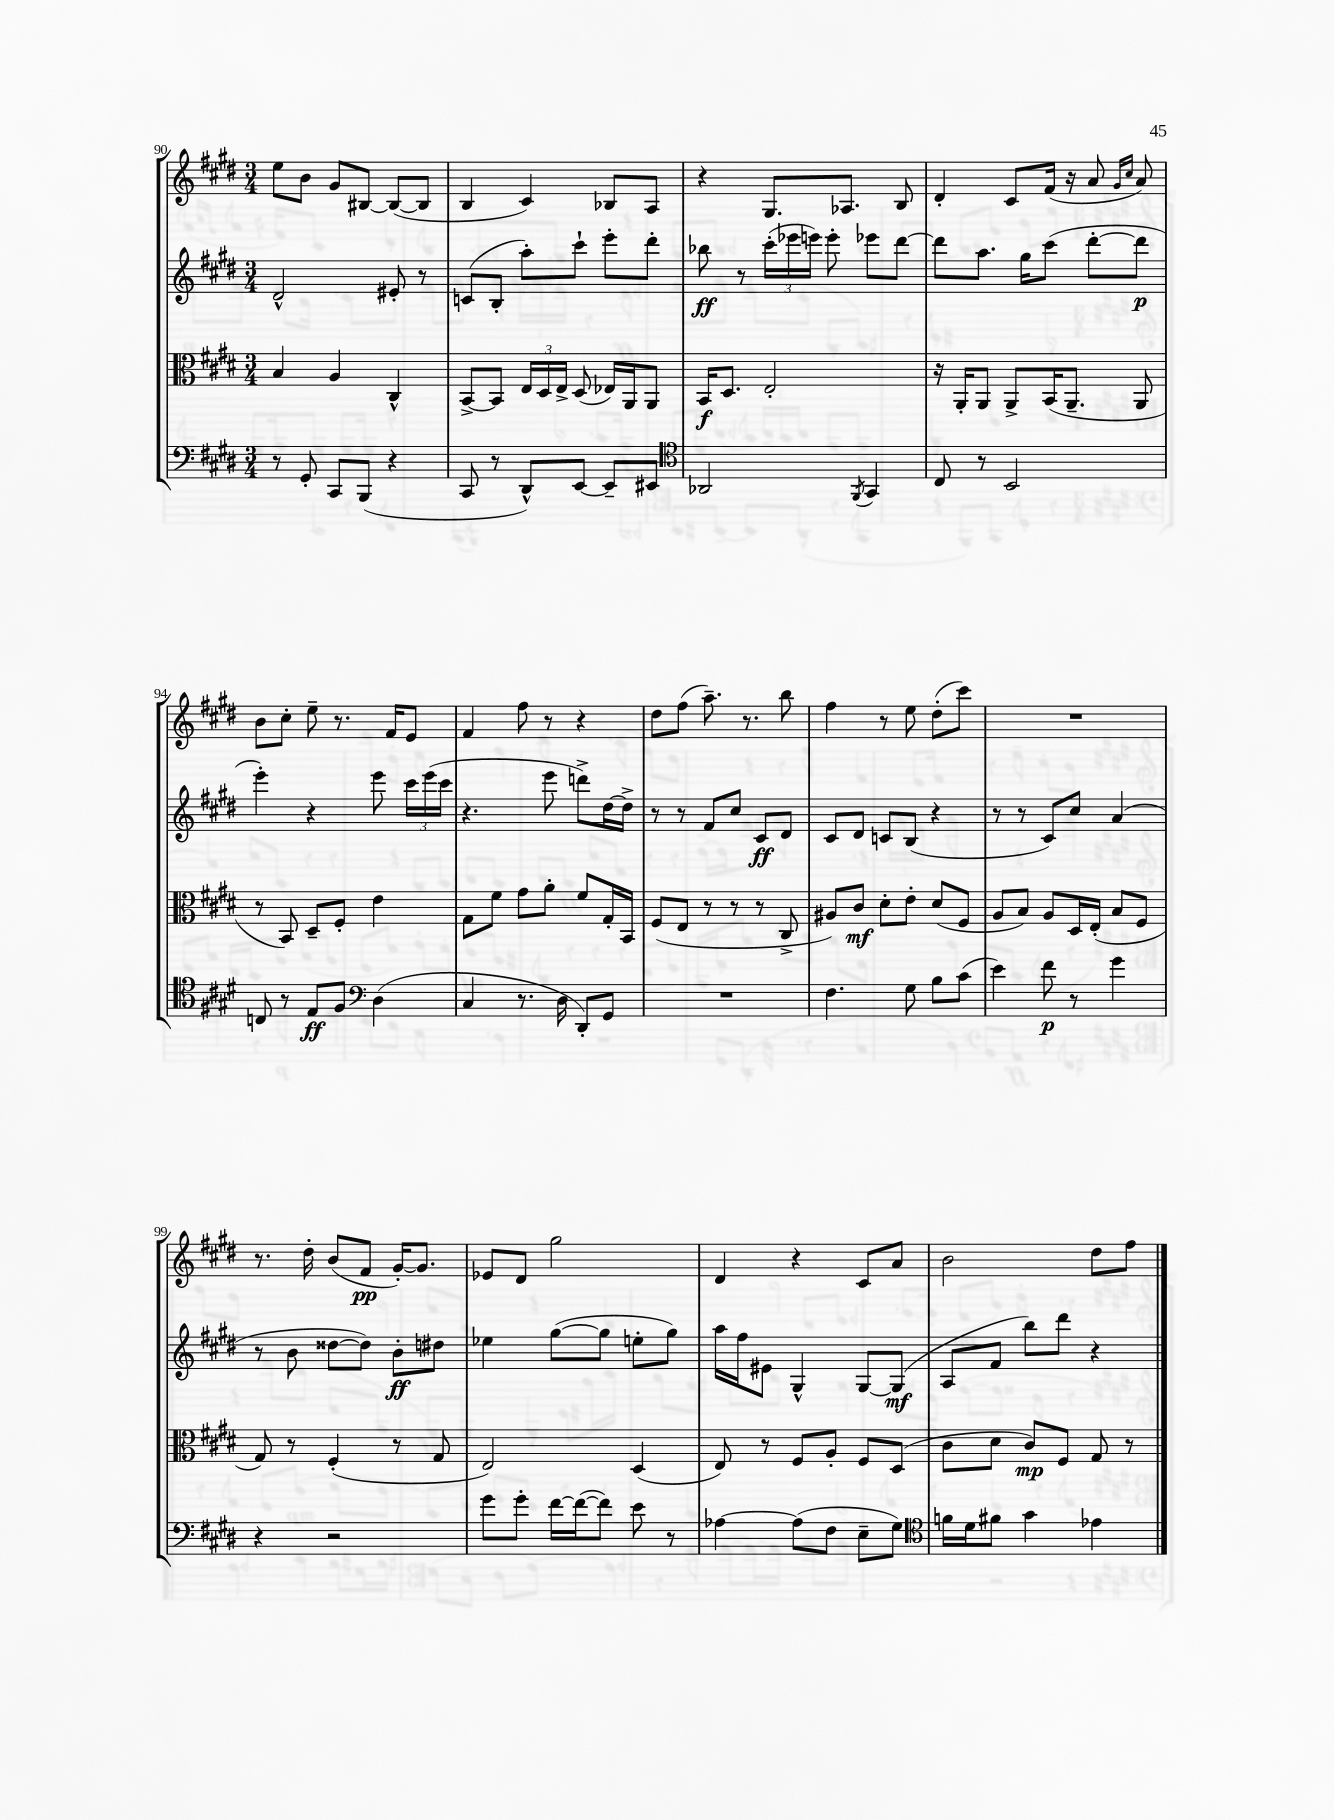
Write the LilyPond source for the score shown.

<<
\new StaffGroup <<
\new Staff = "s0" {
    \clef treble \key e \major \numericTimeSignature \time 3/4
    \autoBeamOff e''8[ b'8] gis'8[ bis8]~ bis8[~( bis8] |
    b4 cis'4) bes8[ a8] |
    r4 gis8.[ aes8.] b8 |
    dis'4-. cis'8[ fis'16]( r16 a'8 \grace { gis'16[ cis''16] } a'8) |
    b'8[ cis''8]-. e''8-- r8. fis'16[ e'8] |
    fis'4 fis''8 r8 r4 |
    dis''8[ fis''8]( a''8.--) r8. b''8 |
    fis''4 r8 e''8 dis''8[-.( cis'''8]) |
    R2. |
    r8. dis''16-. b'8[( fis'8]\pp gis'16[~-.) gis'8.] |
    ees'8[ dis'8] gis''2 |
    dis'4 r4 cis'8[ a'8] |
    b'2 dis''8[ fis''8] \bar "|." |
}
\new Staff = "s1" {
    \clef treble \key e \major \numericTimeSignature \time 3/4
    \autoBeamOff dis'2-^ eis'8-. r8 |
    c'8[( b8]-. a''8[-.) cis'''8]-! e'''8[-. dis'''8]-. |
    bes''8\ff r8 \tuplet 3/2 { cis'''16[-.( ees'''16 e'''16]) } e'''8-. ees'''8[ dis'''8]~ |
    dis'''8[ a''8.] gis''16[ cis'''8]( dis'''8[~-. dis'''8]\p |
    e'''4-.) r4 e'''8 \tuplet 3/2 { cis'''16[ e'''16( cis'''16] } |
    r4. e'''8 d'''8[->) dis''16~ dis''16]-> |
    r8 r8 fis'8[ cis''8] cis'8[\ff dis'8] |
    cis'8[ dis'8] c'8[ b8]( r4 |
    r8 r8 cis'8[) cis''8] a'4( |
    r8 b'8 disis''8[~ disis''8]) b'8[-.\ff dis''8] |
    ees''4 gis''8[~( gis''8] e''8[-. gis''8]) |
    a''16[ fis''16 eis'8] gis4-^ gis8[~ gis8]\mf( |
    a8[ fis'8] b''8[) dis'''8] r4 \bar "|." |
}
\new Staff = "s2" {
    \clef alto \key e \major \numericTimeSignature \time 3/4
    \autoBeamOff b4 a4 cis4-^ |
    b,8[~-> b,8] \tuplet 3/2 { e16[ dis16 e16]-> } dis8( ees16[) a,16 a,8] |
    b,16[\f dis8.] e2-. |
    r16 a,16[-. a,8] a,8[-> b,16( a,8.]-- a,8 |
    r8 b,8) dis8[-- fis8]-. e'4 |
    gis8[ fis'8] gis'8[ a'8]-. fis'8[ gis16-. b,16] |
    fis8[( e8] r8 r8 r8 cis8-> |
    ais8[) cis'8]\mf dis'8[-. e'8]-. dis'8[( fis8] |
    a8[ b8]) a8[ dis16 e16]-.( b8[ fis8] |
    gis8) r8 fis4-.( r8 gis8 |
    e2) dis4( |
    e8) r8 fis8[ a8]-. fis8[ dis8]( |
    cis'8[ dis'8] cis'8[\mp) fis8] gis8 r8 \bar "|." |
}
\new Staff = "s3" {
    \clef bass \key e \major \numericTimeSignature \time 3/4
    \autoBeamOff r8 gis,8-. cis,8[ b,,8]( r4 |
    cis,8 r8 dis,8[-^) e,8]~ e,8[-- eis,8] |
    \clef tenor aes,2 \acciaccatura { fis,8 } gis,4 |
    cis8 r8 b,2 |
    c8 r8 e8[\ff fis8] \clef bass dis4( |
    cis4 r8. dis16 dis,8[-.) gis,8] |
    R2. |
    fis4. gis8 b8[ cis'8]( |
    e'4) fis'8\p r8 gis'4 |
    r4 r2 |
    gis'8[ gis'8]-. fis'16[~ fis'16~( fis'8]) e'8 r8 |
    aes4~ aes8[( fis8] e8[-- gis8]) |
    \clef tenor f'16[ dis'16 fis'8] gis'4 ees'4 \bar "|." |
}
>>
>>
\layout { \context { \Score currentBarNumber = #90 } }
